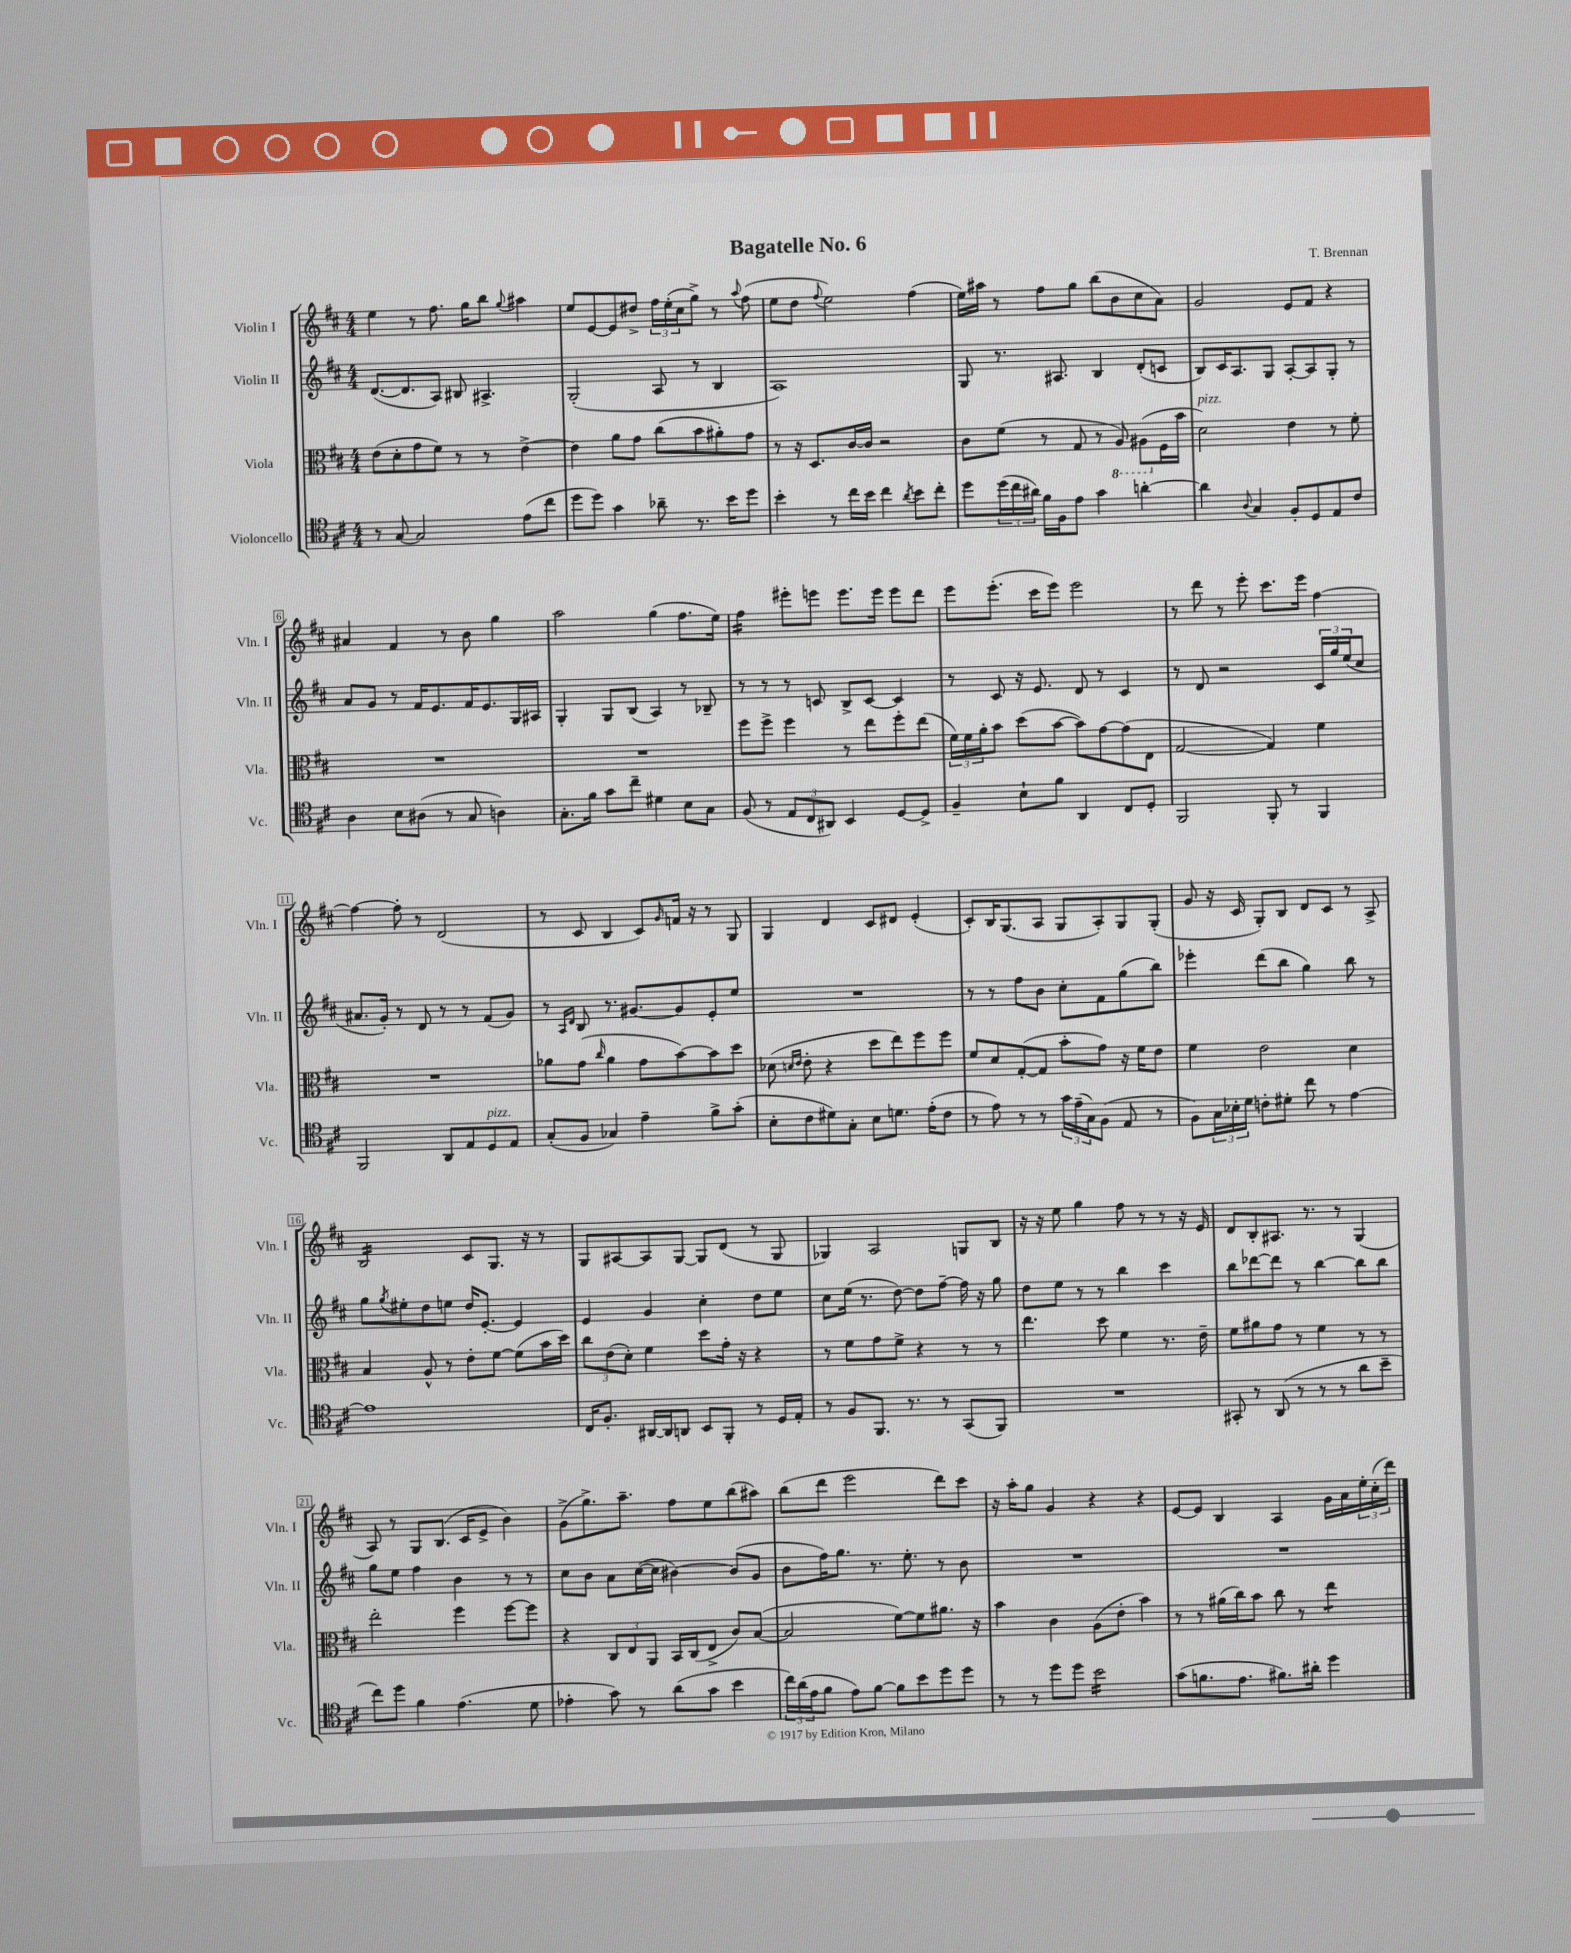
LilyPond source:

\header { title = "Bagatelle No. 6" composer = "T. Brennan" }
<<
\new StaffGroup <<
\new Staff = "s0" \with { instrumentName = "Violin I" shortInstrumentName = "Vln. I" } {
    \clef treble \key d \major \numericTimeSignature \time 4/4
    e''4 r8 fis''8. g''16 b''8 \appoggiatura { g''8 } ais''4 |
    e''8 e'8~ e'8 dis''8-> \tuplet 3/2 { fis''16 e''16-.( cis''16 } g''8->) r8 \appoggiatura { a''8 } fis''8( |
    e''8 d''8 \appoggiatura { fis''8 } e''2) fis''4( |
    e''16) ais''16 r8 fis''8 g''8 b''8( b'8 cis''8 a'8) |
    g'2 e'8 fis'8 r4 |
    ais'4 fis'4 r8 b'8 g''4 |
    a''2 g''4( fis''8. e''16) |
    fis''4:16 eis'''8-. e'''8 e'''8. e'''16 e'''8 d'''8 |
    e'''8 e'''8.-.( cis'''16 e'''8) e'''2 |
    r8 d'''8 r8 e'''8-. cis'''8. e'''16 fis''4~ |
    fis''4~ fis''8-. r8 d'2( |
    r8 cis'8 b4 cis'8) \grace { g'16 } f'16 r16 r8 g8 |
    g4 d'4 cis'8 dis'8 e'4-.( |
    cis'8-.) b16 g8.( a8 g8 a8-.) g8 g8-.( |
    g'8 r16 cis'16 g8-.) b8 d'8 cis'8 r8 a8-> |
    b2:16 cis'8 g8. r16 r8 |
    g8 ais8~ ais8 g8~ g8 d'8( r8 g8 |
    ges4) a2 g8 b8 |
    r16 r16 e''8 g''4 fis''8 r8 r8 r16 e'16 |
    d'8 b8-. ais8. r8. r8 g4( |
    a8) r8 g8 b8.( cis'16 e'8-> b'4) |
    g'8->( g''8.->) a''8.-- fis''8 e''8 b''8( ais''8) |
    b''8( d'''8 e'''2 d'''8) cis'''8 |
    r16 a''16-. g''8 g'4 r4 r4 |
    e'8~ e'8 b4 a4 g'16 a'16 \tuplet 3/2 { e''16-. cis''16-.( d'''16) } \bar "|." |
}
\new Staff = "s1" \with { instrumentName = "Violin II" shortInstrumentName = "Vln. II" } {
    \clef treble \key d \major \numericTimeSignature \time 4/4
    d'8.~( d'8. a8) bis8 ais4.-> |
    g2-.( a8 r8 b4 |
    a1) |
    g8 r8. ais8. b4 d'8-.( c'8 |
    b8) cis'16 a8. g8 a8~-. a8 g8-. r8 |
    a'8 g'8 r8 fis'16 e'8. fis'16 e'8. g16 ais16 |
    g4-. g8 b8( a4) r8 bes8-- |
    r8 r8 r8 c'8 b8-> c'8~ c'4 |
    r8 cis'8 r16 e'8. d'8 r8 cis'4 |
    r8 d'8 r2 \tuplet 3/2 { cis'16 g''16 e''16( } cis''8 |
    ais'8. g'16-.) r8 d'8 r8 r8 fis'8( g'8) |
    r8 \grace { a16 d'16 } b8 r8. gis'8.~ gis'8 e'8-. e''8 |
    R1 |
    r8 r8 fis''8 b'8 cis''8-. fis'8 g''8( b''8) |
    ees'''4-. d'''8( b''8 g''4) b''8 r8 |
    g''8 \acciaccatura { g''8 } eis''8-. d''8 e''8 d''16 e'8.~-. e'4 |
    e'4 g'4 cis''4-. d''8 e''8 |
    cis''8 e''16( r8. d''8~) d''8 fis''8~-- fis''16 r16 g''8 |
    d''8 e''8 r8 r8 b''4 cis'''4 |
    b''8 des'''8~ des'''8 r8 b''4~ b''8 b''8 |
    g''8 e''8 fis''4 b'4 r8 r8 |
    cis''8 b'8 a'8 cis''16~( cis''16 bis'4~) bis'8( g'8 |
    b'8 fis''16) g''8. r8. e''8.-. r8 b'8 |
    R1 |
    R1 \bar "|." |
}
\new Staff = "s2" \with { instrumentName = "Viola" shortInstrumentName = "Vla." } {
    \clef alto \key d \major \numericTimeSignature \time 4/4
    e'8( d'8-. g'8 fis'8) r8 r8 e'4~-> |
    e'4 a'8 g'8 cis''8( b'8 ais'8-.) g'8 |
    r8 r16 d8. cis'16~ cis'16 r2 |
    cis'8 fis'8( r8 g8 r8 \ottava #-1 a,8) ais,8( \ottava #0 fis16 b'16 |
    d'2^\markup { \italic "pizz." }) e'4 r8 fis'8-. |
    R1 |
    R1 |
    fis''8 fis''8-> fis''4 r8 e''8 fis''8-. e''8( |
    \tuplet 3/2 { fis'16) fis'16 a'16-. } b'8 d''8( b'8~ b'8) g'8~ g'8( e8 |
    g2~ g4) fis'4 |
    R1 |
    aes'8 g'8( \grace { cis''16 } aes'4 g'8 b'8~) b'8 d''8 |
    des'8( \grace { d'16 e'16 } e'8-. r4 d''8 e''8) fis''8 fis''8 |
    fis'8 d'8 g8~-.( g8 b'8-. g'8) r16 fis'16 e'8 |
    fis'4 e'2 d'4 |
    b4 a8-^ r8 e'8-. fis'8~ fis'8( b'16 d''16) |
    \tuplet 3/2 { cis''8 e'8( d'8-.) } fis'4 d''8 g'16-. r16 r4 |
    r8 fis'8 g'8 fis'8-> r4 r8 r8 |
    e''4. d''8 fis'4 r8. e'16-- |
    fis'8 ais'8 g'8 r8 fis'4 r8 r8 |
    e''2-. fis''4 fis''8~ fis''8 |
    r4 \tuplet 3/2 { cis8 e8 a,8 } b,16 cis16( e8-> cis'8) b8~( |
    b2 fis'8~) fis'8 ais'8. r16 |
    b'4 cis'4 a8( e'8-. b'4) |
    r8 r8 ais'16( cis''16) b'8 cis''8 r8 e''4:8 \bar "|." |
}
\new Staff = "s3" \with { instrumentName = "Violoncello" shortInstrumentName = "Vc." } {
    \clef tenor \key d \major \numericTimeSignature \time 4/4
    r8 g8~ g2 e'8( cis''8 |
    d''8 d''8) g'4 aes'8-- r8. b'16 d''8 |
    b'4-. r8 cis''16 b'16 cis''4 \acciaccatura { a'8 } b'8 cis''8-. |
    d''8 \tuplet 3/2 { d''16( cis''16 ais'16) } fis'16 fis16 e'8 g'4 a'4~-. |
    a'4 \appoggiatura { a8 } g4 fis8-. d8 e8 cis'8 |
    a4 b8 ais8( r8 g8 a4) |
    g8.-. fis'16 g'8 cis''8-- dis'4 b8 g8 |
    fis8( r8 \tuplet 3/2 { e8 cis8 ais,8) } b,4 d8~ d8-> |
    fis4-- b8-! fis'8 a,4 cis8 d8-. |
    fis,2 fis,8-. r8 fis,4 |
    fis,2 a,8 e8 d8^\markup { \italic "pizz." } e8 |
    g8-.( fis8 ges4) e'4-- fis'8-> g'8-.( |
    b8-. cis'8 dis'8) g8-. b8 d'8. e'16-.( cis'8 |
    r8 e'8) r8 r8 \tuplet 3/2 { g'16 e'16--( g16) } fis8( e8 r8 |
    fis8) \tuplet 3/2 { g16 bes16-. d'16 } c'8-. dis'8-. cis''8 r8 e'4~ |
    e'1 |
    cis16 fis8.-. ais,16~ ais,16 a,8 b,8 fis,8-. r8 d16 e16-. |
    r8 fis8 fis,8. r8. r8 g,8( fis,8) |
    R1 |
    gis,8-. r8 a,8( r8 r8 r8 a'8 b'8-- |
    cis''8) d''8 fis'4 e'4.( d'8 |
    ees'4-. g'8) r8 a'8( g'8 b'4 |
    \tuplet 3/2 { cis''16) a'16( e'16 } fis'8 e'8) fis'8~ fis'8 b'8 d''8 d''8 |
    r8 r8 d''8 d''8 b'2:16 |
    g'8( f'8. e'8. fis'8.) ais'16-. d''4 \bar "|." |
}
>>
>>
\layout { \context { \Score \override BarNumber.stencil = #(make-stencil-boxer 0.1 0.3 ly:text-interface::print) } }
